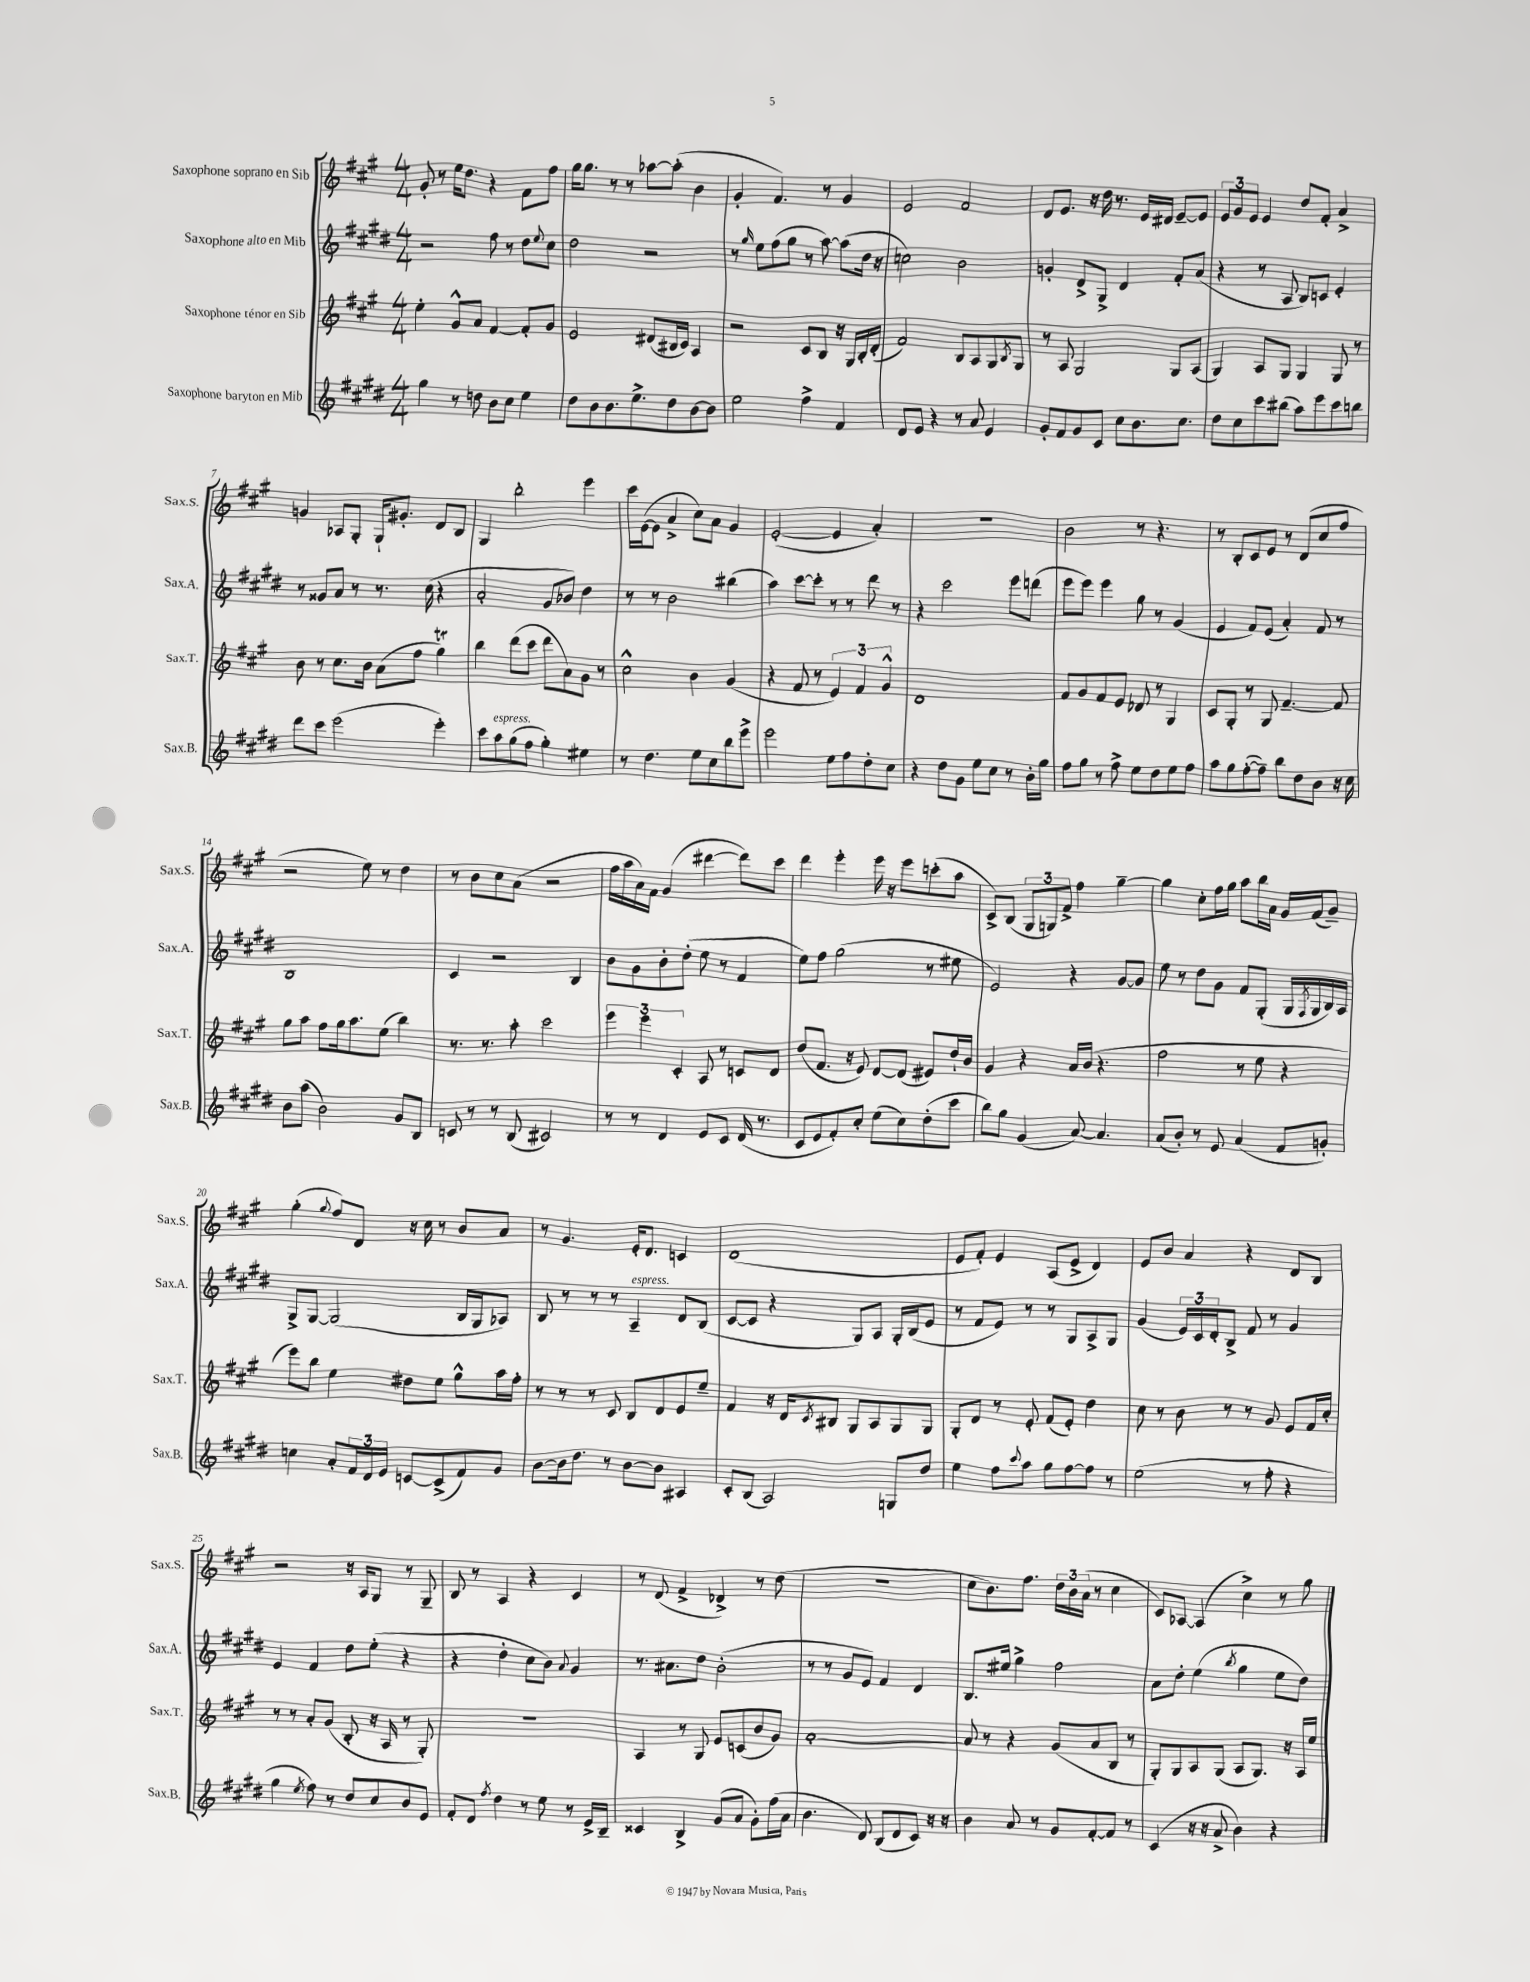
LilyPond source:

<<
\new StaffGroup <<
\new Staff = "s0" \with { instrumentName = "Saxophone soprano en Sib" shortInstrumentName = "Sax.S." } {
    \clef treble \key a \major \numericTimeSignature \time 4/4
    gis'8-. r8 e''16 d''8. r4 fis'8 fis''8 |
    gis''16 gis''8. r8 r8 aes''8~ aes''8-.( b'4 |
    gis'4-. fis'4.) r8 gis'4 |
    e'2 fis'2 |
    d'8 e'8. r16 d''16 r8. e'16 dis'16 e'8~-- e'8 |
    \tuplet 3/2 { e'8 gis'8 e'8 } e'4 d''8 fis'8-. a'4-> |
    g'4 aes8 gis8-. gis16-! gis'8.-. d'8 b8 |
    gis4 b''2-. e'''4 |
    cis'''16 e'16~( e'8 a'4-> cis''8) a'8 gis'4 |
    e'2~-.( e'4 a'4-.) |
    R1 |
    b'2 r8 r4. |
    r8 b8-. cis'8 e'8 r8 d'8( cis''8 fis''8 |
    r2 e''8) r8 d''4 |
    r8 b'8 cis''8 a'8( r2 |
    fis''16 a''16 a'16) fis'16 gis'4( dis'''4~ dis'''8) cis'''8 |
    d'''4 e'''4-. e'''16 r16 e'''8 c'''8-.( a''8 |
    cis'8->) b8( \tuplet 3/2 { gis8 g8) fis'8-> } fis''4 gis''4~-- |
    gis''4 cis''8-. fis''16 gis''16 a''8 b''16 a'16 gis'16 fis'16( gis'8--) |
    gis''4-.( \appoggiatura { gis''8 } fis''8) d'8 r16 cis''16 r8 b'8 a'8 |
    r8 gis'4. e'16-. d'8. c'4 |
    d'1( |
    e'8 fis'8-.) e'4 a8( e'8-> d'4) |
    e'8 b'8 a'4 r4 d'8 b8 |
    r2 r16 a16 gis8 r8 gis8-- |
    b8 r8 a4 r4 cis'4 |
    r8 d'8( fis'4-> des'4->) r8 d''8( |
    R1 |
    cis''8 b'8.) fis''8. \tuplet 3/2 { d''16 b'16 a'16( } r8 cis''4 |
    cis'8) aes8~ aes4( cis''4->) r8 gis''8 \bar "|." |
}
\new Staff = "s1" \with { instrumentName = "Saxophone alto en Mib" shortInstrumentName = "Sax.A." } {
    \clef treble \key e \major \numericTimeSignature \time 4/4
    r2 fis''8 r8 dis''8 \appoggiatura { e''8 } cis''8 |
    dis''2 r2 |
    r8 \grace { gis''16 } e''8 fis''8( gis''8 r8 a''8~) a''8( dis''16 r16 |
    c''2) b'2 |
    g'4-. dis'8-> gis8-> dis'4 fis'8-. a'8( |
    r4 r8 a8 b8) c'8 e'4-. |
    r8 gisis'8 a'8 r8 r8. cis''16( r4 |
    a'2-. gis'8 bes'8) dis''4 |
    r8 r8 b'2 bis''4( |
    a''4) cis'''8~ cis'''8-. r8 r8 dis'''8 r8 |
    r4 cis'''2 e'''8 d'''8( |
    e'''8 e'''8) e'''4 gis''8 r8 gis'4( |
    e'4 fis'8) e'8( a'4-.) fis'8 r8 |
    b1 |
    cis'4 r2 b4 |
    b'8 gis'8 b'8-. dis''8-.( e''8 r8 fis'4 |
    e''8) fis''8 gis''2( r8 eis''8 |
    e'2) r4 gis'8~ gis'8 |
    e''8 r8 dis''8 gis'8 fis'8 gis8-.( gis16 \acciaccatura { fis8 } gis16 b16) a16 |
    gis8-> gis8~ gis2( b16 gis16 aes8) |
    b8 r8 r8 r8 a4--^\markup { \italic "espress." } dis'8 b8( |
    cis'8~ cis'8 r4 gis8) a8 gis16-. b16( e'8 |
    r8 fis'8 e'8) r8 r8 gis8 a8-> gis8 |
    gis'4( \tuplet 3/2 { e'16) cis'16 dis'16-. } b8-> fis'8 r8 gis'4 |
    e'4 fis'4 dis''8 e''8-.( r4 |
    r4 dis''4-. cis''8 b'8) \appoggiatura { a'8 } gis'4 |
    r8. ais'8. dis''8 b'2-.( |
    r8 r8 gis'8 e'8) fis'4 dis'4 |
    b8. eis''16 gis''4-> fis''2 |
    a'8 dis''8-. e''4( \acciaccatura { b''8 } gis''4 e''8 dis''8) \bar "|." |
}
\new Staff = "s2" \with { instrumentName = "Saxophone ténor en Sib" shortInstrumentName = "Sax.T." } {
    \clef treble \key a \major \numericTimeSignature \time 4/4
    e''4-. gis'8-^ a'8 fis'4~ fis'8-. gis'8 |
    e'2 dis'8( bis16 cis'16) a4 |
    r2 cis'8 b8 r16 gis16 b16-. d'16-.( |
    fis'2) b8 a8 gis8 \acciaccatura { b8 } gis8 |
    r8 a8 gis2 gis8 a8( |
    gis4) a8 gis8 gis4 gis8 r8 |
    b'8 r8 cis''8. b'16 a'8( fis''8 gis''4\trill) |
    b''4 d'''8( cis'''8 d'''8 a'8) gis'8 r8 |
    cis''2-^ b'4 gis'4( |
    r4 fis'8 r8 \tuplet 3/2 { e'4) fis'4 gis'4-^ } |
    d'1 |
    fis'8 gis'8 fis'8 e'8 des'8 r8 gis4 |
    cis'8 gis8-. r8 gis8 fis'4.~-- fis'8 |
    gis''8 a''8 fis''8 gis''16 a''8. e''8( b''4) |
    r8. r8. a''8-. cis'''2 |
    \tuplet 3/2 { e'''4 e'''4 cis'4-. } a8 r8 c'8 d'8 |
    d''8( fis'8. r16 e'8) d'8~ d'8( eis'8) d''16-! b'16 |
    gis'4 r4 a'16 b'16( r4. |
    fis''2 r8 e''8 r4 |
    e'''8) b''8 e''4 dis''8 e''8 gis''8-^ a''16 fis''16-. |
    r8 r8 r8 cis'8 b8 d'8 e'8 e''8-- |
    fis'4 r16 d'16 \acciaccatura { cis'8 } bis8 gis8 a8 gis8 gis8 |
    gis8-. d'8 r8 e'8-. fis'8( e'8-.) d''4 |
    cis''8 r8 b'8 r8 r8 gis'8 e'8 fis'16 cis''16-. |
    r8 r8 a'8-. gis'8( b8-. r16 a16 r8 gis8-.) |
    R1 |
    a4 r8 gis8 e'8 c'8( b'8 gis'8) |
    a'1~-. |
    a'8 r8 r4 gis'8( a'8 b8 r8 |
    gis8-.) gis8 a8 gis8( a8 gis8.) r16 a16 e''16 \bar "|." |
}
\new Staff = "s3" \with { instrumentName = "Saxophone baryton en Mib" shortInstrumentName = "Sax.B." } {
    \clef treble \key e \major \numericTimeSignature \time 4/4
    gis''4 r8 d''8 b'8 cis''8 e''4 |
    dis''8 b'8 b'8. e''8.-> dis''8 b'8~ b'8 |
    e''2 fis''4-> fis'4 |
    dis'8 e'8 r4 r8 a'8 e'4 |
    gis'8-. fis'8 gis'8 cis'8 cis''8 b'8. cis''8. |
    dis''8 cis''8 cis'''8 bis''8( a''8) e'''8 cis'''8 b''8 |
    dis'''8 cis'''8 e'''2( e'''4-.) |
    cis'''8 a''8^\markup { \italic "espress." } gis''8( fis''8 gis''4-.) eis''4 |
    r8 dis''4. e''8 cis''8 b''8 e'''8-> |
    e'''2 e''8 fis''8 dis''8-. cis''8 |
    r4 dis''8 gis'8 e''8 cis''8 r8 b'16-. gis''16 |
    fis''8 gis''8 r8 fis''8-> e''8 dis''8 e''8 fis''8 |
    a''8 gis''8 fis''8~-.( fis''8--) b''8 dis''8 b'8 r16 cis''16 |
    b'8 a''8( b'2) gis'8 b8 |
    c'8 r8 r8 b8( cis'2) |
    r8 r8 dis'4 e'8 cis'8 dis'16( r8. |
    cis'8 e'8 fis'8-.) cis''8-. e''8( cis''8) dis''8-.( cis'''8 |
    b''8) gis''8 gis'4( a'8~) a'4. |
    a'8( b'8-.) r8 e'8 a'4( fis'8 g'8-.) |
    c''4 a'8-. \tuplet 3/2 { fis'16 dis'16 e'16 } c'8~ c'8->( fis'8) gis'8 |
    b'8~ b'16 dis''8. r8 b'8~ b'8 ais4 |
    cis'8-. b8( a2) g8 dis''8 |
    e''4 fis''8 \appoggiatura { cis'''8 } a''8 gis''8 fis''8~ fis''8 r8 |
    e''2( r8 fis''8-. r4 |
    gis''4 \acciaccatura { e''8 } fis''8) r8 dis''8 cis''8 b'8 e'8 |
    fis'8-. dis'8 \acciaccatura { fis''8 } dis''4 r8 e''8 r8 e'16-> b16-- |
    cisis'4 b4-> gis'8( a'8 gis'8-.) fis''16( a'16 |
    b'4. dis'8) b8( dis'8 cis'8) r16 r16 |
    b'4 a'8 r8 gis'8 fis'8~-. fis'8 r8 |
    cis'4( r16 r16 a'8-> b'4) r4 \bar "|." |
}
>>
>>
